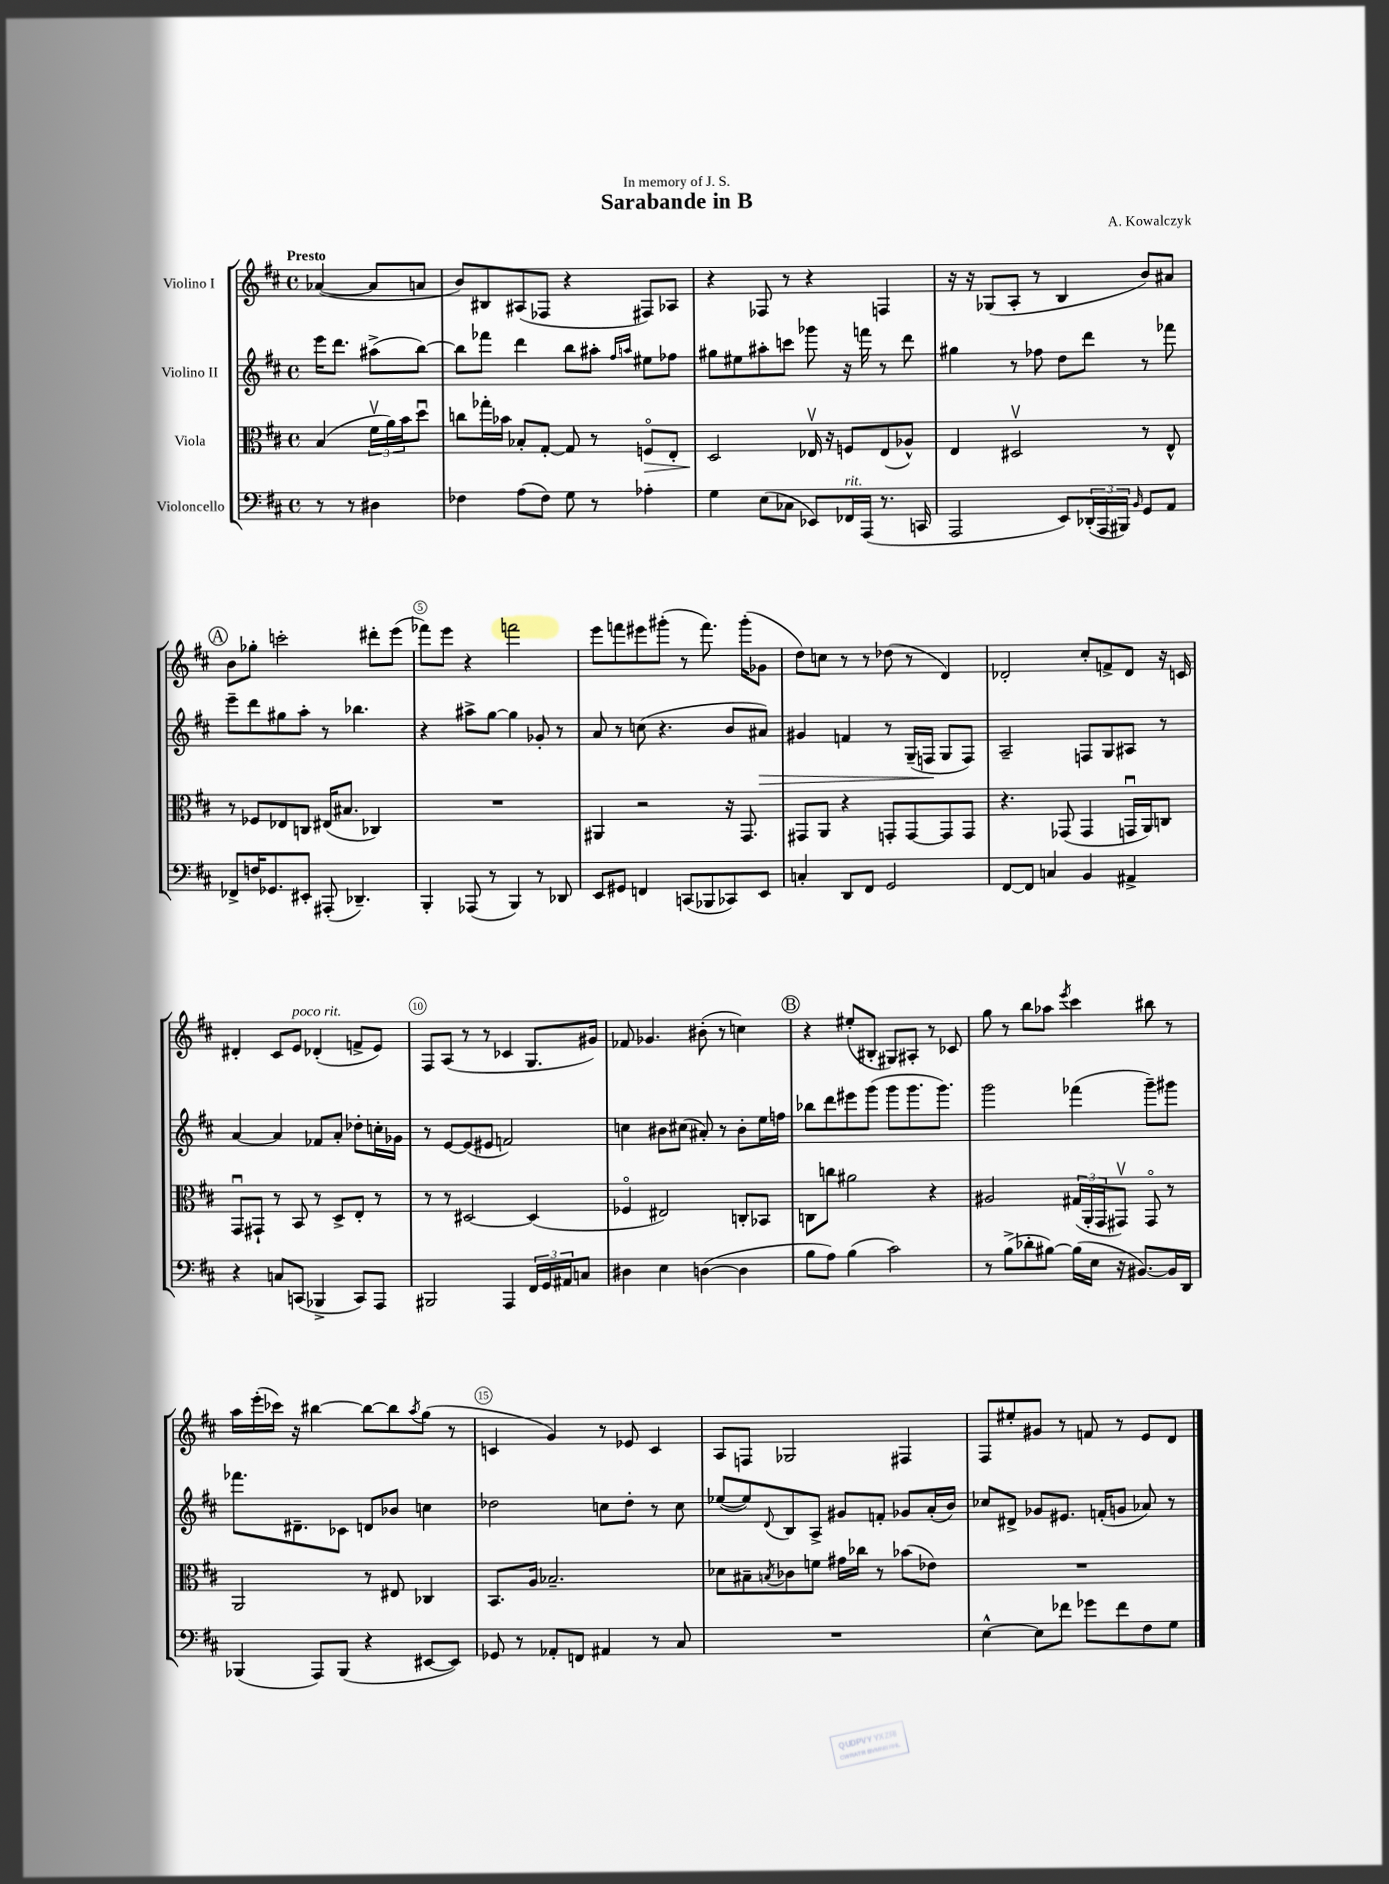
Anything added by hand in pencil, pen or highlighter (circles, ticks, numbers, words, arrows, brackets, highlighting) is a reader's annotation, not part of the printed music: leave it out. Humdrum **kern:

**kern	**kern	**kern	**kern
*staff4	*staff3	*staff2	*staff1
*clefF4	*clefC3	*clefG2	*clefG2
*k[f#c#]	*k[f#c#]	*k[f#c#]	*k[f#c#]
*M4/4	*M4/4	*M4/4	*M4/4
*met(c)	*met(c)	*met(c)	*met(c)
8r	(4B	16eee	([4a-
.	.	8.ddd	.
8r	.	.	.
4D#	24f#v	(8aa#^	8a-]
.	24a)	.	.
.	24b	.	.
.	8ddu	[8bb)	8a
=	=	=	=
4F-	8cc	8bb]	8b)
.	16gg-'	8fff-	8B#
.	16b-	.	.
(8A	8B-'	4ddd	(8A#
8F-)	[8G'	.	8F-
8G	8G]	8bb	4r
8r	8r	8aa#'	.
.	.	16qqff#	.
.	.	16qqaa	.
4A-'	8Fo	8ee#	8F#)
.	8E'	8ff-	8A-
=	=	=	=
4G	2D	8gg#	4r
.	.	8ee#	.
(8E	.	8aa#'	8F-
8C-	.	8ccc	8r
8EE-)	16E-v	8ggg-	4r
.	16r	.	.
16FF-	8F	16r	.
(16AAA	.	16fff	.
8.r	(8E-	8r	4F
.	8A-^^)	8ddd	.
16CC	.	.	.
=	=	=	=
2AAA	4E	4gg#	16r
.	.	.	16r
.	.	.	(8G-
.	2D#v	8r	8A'
.	.	8ff-	8r
8EE)	.	8dd	4B
(24DD-'	.	8ddd	.
24AAA	.	.	.
24BBB#)	.	.	.
16qqBB	.	.	.
8GG	8r	8r	8b)
8AA	8E^^	8fff-	8a#
=	=	=	=
8FF-^	8r	8eee~	8b
16F	8F-	8ddd	8gg-'
8.GG-	.	.	.
.	8E-	8gg#	2ccc'
8EE#'	8C	8aa'	.
(8AAA#'	(16E#	8r	.
.	8.B#	.	.
4.DD-~)	.	4.bb-	.
.	4C-)	.	8ddd#'
.	.	.	(8eee
=	=	=	=
4BBB'	1r	4r	8fff-)
.	.	.	8eee
(8AAA-	.	8aa#^	4r
8r	.	[8gg	.
4BBB)	.	4gg]	2fff
8r	.	8g-'	.
8DD-	.	8r	.
=	=	=	=
8EE	4AA#	8a	8eee
8GG#	.	8r	8fff
4FF	2r	(8cc	8eee#
.	.	4.r	(8ggg#'
(8CC	.	.	8r
8BBB-	.	.	8.fff)
8CC-)	16r	8b	.
.	8.GG	.	(16ggg#'
8EE	.	8a#)	8g-
=	=	=	=
4C'	8GG#	4g#	8dd)
.	8AA	.	8cc
8DD	4r	4f	8r
8FF#	.	.	8r
2GG	8GG'	8r	(8dd-
.	[8GG	(16G~	8r
.	.	16F	.
.	8GG]	8G	4d)
.	8GG	8F)	.
=	=	=	=
[8FF#	4.r	2A~	2d-'
8FF#]	.	.	.
4C	.	.	.
.	(8GG-	.	.
4BB	4GG-	8F	8cc#'
.	.	8G	8f^
4AA#^	16GGu	8A#	8d-
.	16AA)	.	.
.	8C	8r	16r
.	.	.	16c
=	=	=	=
4r	8GGu	[4a	4d#'
.	8GG#`	.	.
8C	8r	4a]	8c#
(8CC	8BB	.	8e
4BBB-^	8r	8f-	(4d-'
.	8D^	8a'	.
8CC)	8E'	8dd-'	8f^
8AAA	8r	16cc'	8e)
.	.	16g-	.
=	=	=	=
2BBB#	8r	8r	8F#
.	8r	[8e	(8A
.	[2D#	(8e]	8r
.	.	8e#	8r
4AAA	.	2f)	4c-
24FF#	(4D#]	.	8.G
24GG	.	.	.
24AA#	.	.	.
8C	.	.	.
.	.	.	16g#)
=	=	=	=
4D#	4F-o	4cc	8f-
.	.	.	4.g-
4E	2E#)	8b#	.
.	.	(8cc#	.
([4D	.	8a#')	(8b#'
.	.	8r	8r
4D]	8C'	8b#'	4cc)
.	8BB-	16ee	.
.	.	16ff	.
=	=	=	=
8B	8C	8bb-	4r
8A)	8cc	8ddd	.
(4B	2a#	8eee#	(8ee#'
.	.	(8ggg	8B#'
2c#)	.	8ggg	8G#)
.	.	8.ggg	8A#'
.	4r	.	8r
.	.	8.ggg)	.
.	.	.	8c-
=	=	=	=
8r	2A#	2ggg	8gg
(8B^	.	.	8r
8d-'	.	.	8bb
[8B#)	.	.	8aa-
.	.	.	8qeee
(16B#]	(24G#	(4fff-	4ccc#
.	24AA'	.	.
16E	.	.	.
.	24GG	.	.
16r	8GG#v)	.	.
[8.BB#)	.	.	.
.	8GG#o	8ggg~)	8bb#
16BB#]	8r	8ggg#	8r
16DD	.	.	.
=	=	=	=
(4BBB-	2AA	8.fff-	16aa
.	.	.	(16eee'
.	.	.	16ccc-)
.	.	8.d#~	16r
8AAA)	.	.	[4bb#
(8BBB-	.	8c-	.
4r	8r	8d	8bb#_
.	8E#	8b-	8bb#]
.	.	.	8qaa
[8EE#	4C-	4cc	(8gg
8EE#])	.	.	8r
=	=	=	=
8GG-	8.BB	2dd-	4c
8r	.	.	.
.	16A	.	.
8AA-'	2.B-~	.	4g)
8FF	.	.	.
4AA#	.	8cc	8r
.	.	8dd-'	8e-
8r	.	8r	4c
8C#	.	8cc	.
=	=	=	=
1r	8d-	([8ee-	8A
.	8B#~	8ee-])	8F
.	8qB	8qqd	.
.	8c-	8B	2G-
.	8f	8A^	.
.	16g#	8g#	.
.	16cc-	.	.
.	8r	8f'	.
.	(8b-	8g-	4F#
.	8e-)	(16a'	.
.	.	16b)	.
=	=	=	=
[4E^^	1r	8cc-	8F#
.	.	8d#^	8ee#'
8E]	.	8g-	8g#
8f-	.	8.e#	8r
8g-	.	.	8f
.	.	(16f'	.
8f-	.	8g	8r
8F#	.	8a-)	8e
8G	.	8r	8d
==	==	==	==
*-	*-	*-	*-
